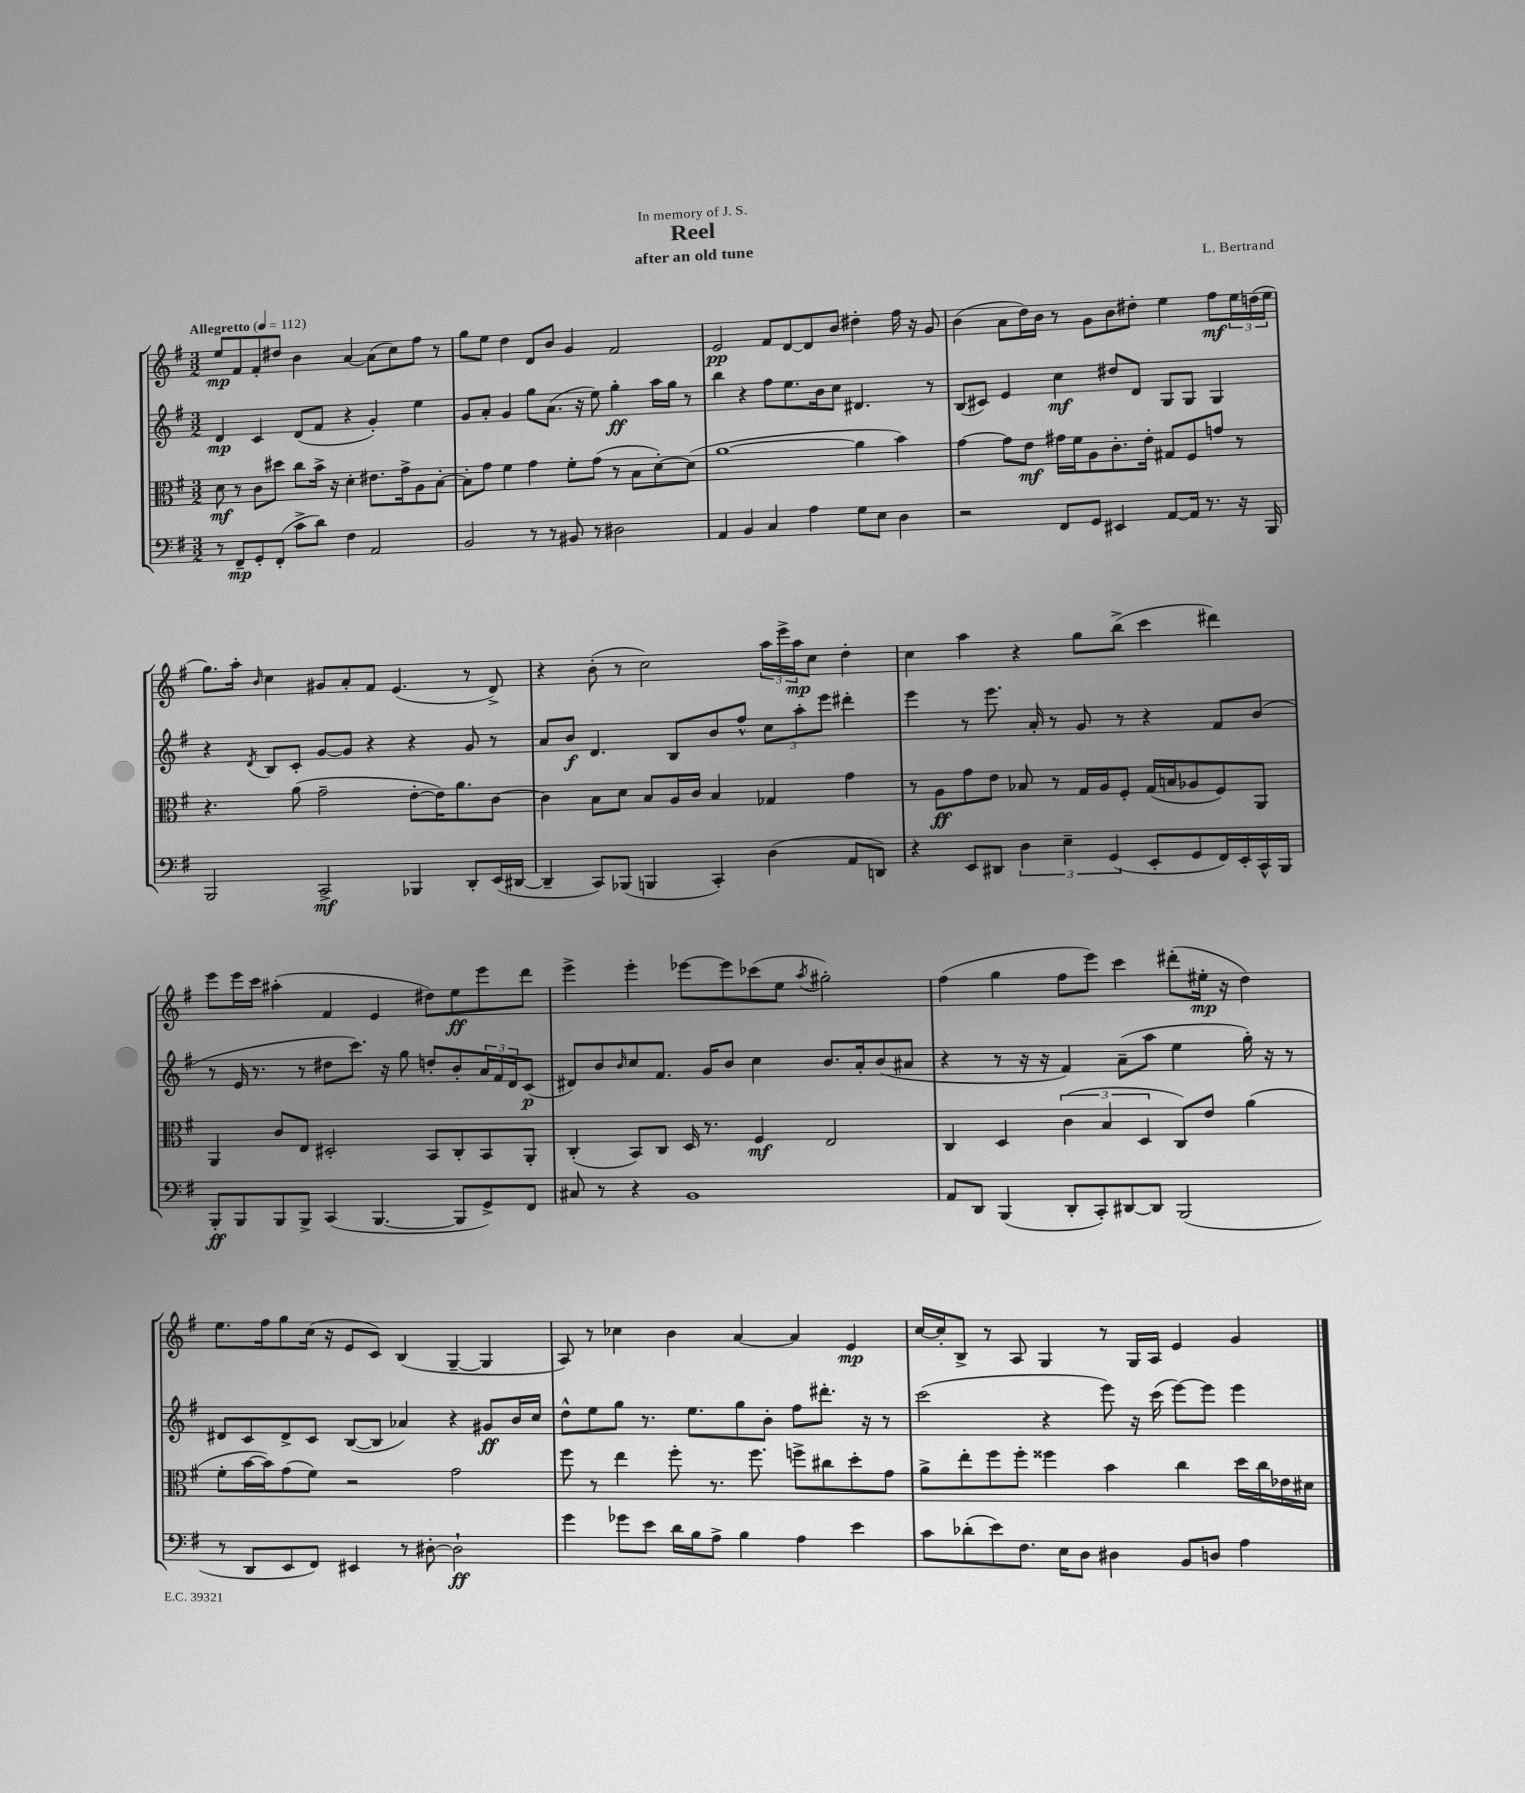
\header { title = "Reel" composer = "L. Bertrand" subtitle = "after an old tune" dedication = "In memory of J. S." }
<<
\new StaffGroup <<
\new Staff = "s0" {
    \clef treble \key g \major \numericTimeSignature \time 3/2 \tempo "Allegretto" 4 = 112
    e''8\mp fis'8 fis'8-. dis''8 b'4 a'4~ a'8( c''8) fis''8 r8 |
    g''8 e''8 d''4 d'8 b'8 g'4 fis'2 |
    e'2\pp fis'8 d'8~ d'8 b'8 dis''4-. fis''16 r16 g'8 |
    b'4( a'8 d''16) b'16 r8 g'8 b'8 dis''8-. e''4 fis''8\mf \tuplet 3/2 { e''16 d''16( e''16 } |
    g''8.) a''16-. \grace { b'16 } c''4 gis'8 a'8-. fis'8 e'4.( r8 d'8->) |
    r4 b'8-.( r8 c''2) \tuplet 3/2 { a''16 e'''16-> a''16\mp } c''8 d''4-. |
    c''4 a''4 r4 g''8 b''8->( c'''4 dis'''4) |
    e'''8 e'''16 c'''16 ais''4-.( fis'4 e'4 dis''8) e''8\ff e'''8 d'''8 |
    e'''4-> e'''4-. ees'''8~ ees'''8 ces'''8( e''8 \acciaccatura { a''8 } gis''2-.) |
    fis''4( g''4 fis''8 e'''8) c'''4 dis'''8-.( eis''16-.\mp r16 d''4) |
    e''8. fis''16 g''8 c''16( r16 e'8 c'8) b4( g4~-- g4 |
    a8) r8 ces''4 b'4 a'4~ a'4 e'4\mp |
    c''16~ c''16-. b8-> r8 a8 g4 r8 g16 a16 e'4 g'4 \bar "|." |
}
\new Staff = "s1" {
    \clef treble \key g \major \numericTimeSignature \time 3/2
    d'4\mp c'4 d'8( fis'8 r4 g'4-.) e''4 |
    g'8 a'8-. g'4 g''8 a'8.( r16 e''8) g''4-.\ff a''16 g''16 r8 |
    b''4 r4 fis''8 e''8. b'16 c''8 dis'4. r8 |
    b8( cis'8) e'4 c''4\mf dis''8 d'8 g8 g8 g4 |
    r4 \acciaccatura { d'8 } b8 c'8-. g'8~ g'8 r4 r4 g'8 r8 |
    a'8 b'8\f d'4. b8 b'8 fis''8-^ \tuplet 3/2 { c''8 a''8-. e'''8 } dis'''4-. |
    e'''4 r8 e'''8. a'16-. r8 g'8 r8 r4 fis'8 b'8( |
    r8 e'16 r8. r8 dis''8 c'''8.) r16 g''8 d''8-. b'8-. \tuplet 3/2 { a'16 fis'16 d'16 } c'8\p( |
    dis'8) b'8 \grace { b'16 } c''8 fis'8. g'16 b'8 c''4 b'8. a'16-. b'8( ais'8 |
    r4 r8 r16 r16 fis'4) a'8--( a''8 e''4 g''16-.) r16 r8 |
    dis'8 c'8 dis'8-> c'8 b8~( b8 aes'4) r4 gis'8\ff b'16 c''16 |
    d''8-^ e''8 g''8 r8. e''8. g''8 b'8-. fis''8 dis'''8.-. r16 r8 |
    c'''2( r4 e'''8) r16 c'''16( e'''8~) e'''8 e'''4 \bar "|." |
}
\new Staff = "s2" {
    \clef alto \key g \major \numericTimeSignature \time 3/2
    d'8\mf r8 c'8 dis''8 c''8 b'16-> r16 d'4-. eis'8. g'16-> a8 b8~-. |
    b8-. g'8 fis'4 g'4 fis'8-. g'8( r8 b8 d'8~-.) d'8( |
    a'1~ a'4 b'4) |
    g'4~ g'8 e'8\mf gis'16 fis'16 a8 c'8.-. e'16-. gis8 fis8 g'8 r8 |
    r4. a'8( g'2-- e'8~-. e'16) a'8. c'8~ |
    c'4 b8 d'8 b8 a16 c'16 b4 ges4 g'4 |
    r8 a8\ff g'8 e'8 bes8 r8 g16 a16 fis8-. g16( b16 aes8 fis8) a,8 |
    a,4 c'8 e8 dis2-. b,8 c8-. b,8 a,8-. |
    c4-.( b,8) c8 d16 r8. fis4\mf e2 |
    c4 d4 \tuplet 3/2 { c'4( b4 d4 } c8) e'8 a'4( |
    fis'8-. b'16~ b'16) g'8( fis'8) r2 g'2 |
    fis''8 r8 e''4 fis''8-. r8. fis''8. f''8-> cis''8 d''8-. g'8 |
    a'8-> e''8-. fis''8 fis''8-. fisis''4 b'4 c''4 d''16 c''16 ees'16 dis'16 \bar "|." |
}
\new Staff = "s3" {
    \clef bass \key g \major \numericTimeSignature \time 3/2
    r8 fis,8--\mp g,8-. fis,8-.( c'8-> d'8) fis4 a,2 |
    b,2 r8 r8 bis,8 r8 dis2 |
    a,4 b,4 c4 a4 g8 e8 d4 |
    r2 fis,8 g,8 eis,4 a,8~ a,16 r8. r16 b,,16 |
    b,,2 c,2->\mf bes,,4 d,8-. e,16( dis,16~ |
    dis,4-- c,8) bes,,8( b,,4 c,4-.) d4( a,8 d,8) |
    r4 e,8 dis,8 \tuplet 3/2 { d4 e4-- g,4( } e,8-. g,8 fis,16) e,16-. c,16-^ b,,16 |
    b,,8-.\ff b,,8 b,,8 b,,8-> c,4( b,,4.~ b,,8 g,8->) fis,8 |
    cis8 r8 r4 b,1 |
    a,8 d,8 b,,4( d,8-. c,8-.) dis,8~ dis,8 b,,2( |
    r8 d,8 e,8 fis,8) eis,4 r8 dis8~-. dis2-!\ff |
    g'4 ges'8 e'8 d'16 b16 a8-> b4 a4 e'4 |
    c'8 des'8-.( e'8) fis8. e16 d8 dis4 b,8 d8 a4 \bar "|." |
}
>>
>>
\layout { \context { \Score \remove "Bar_number_engraver" } }
